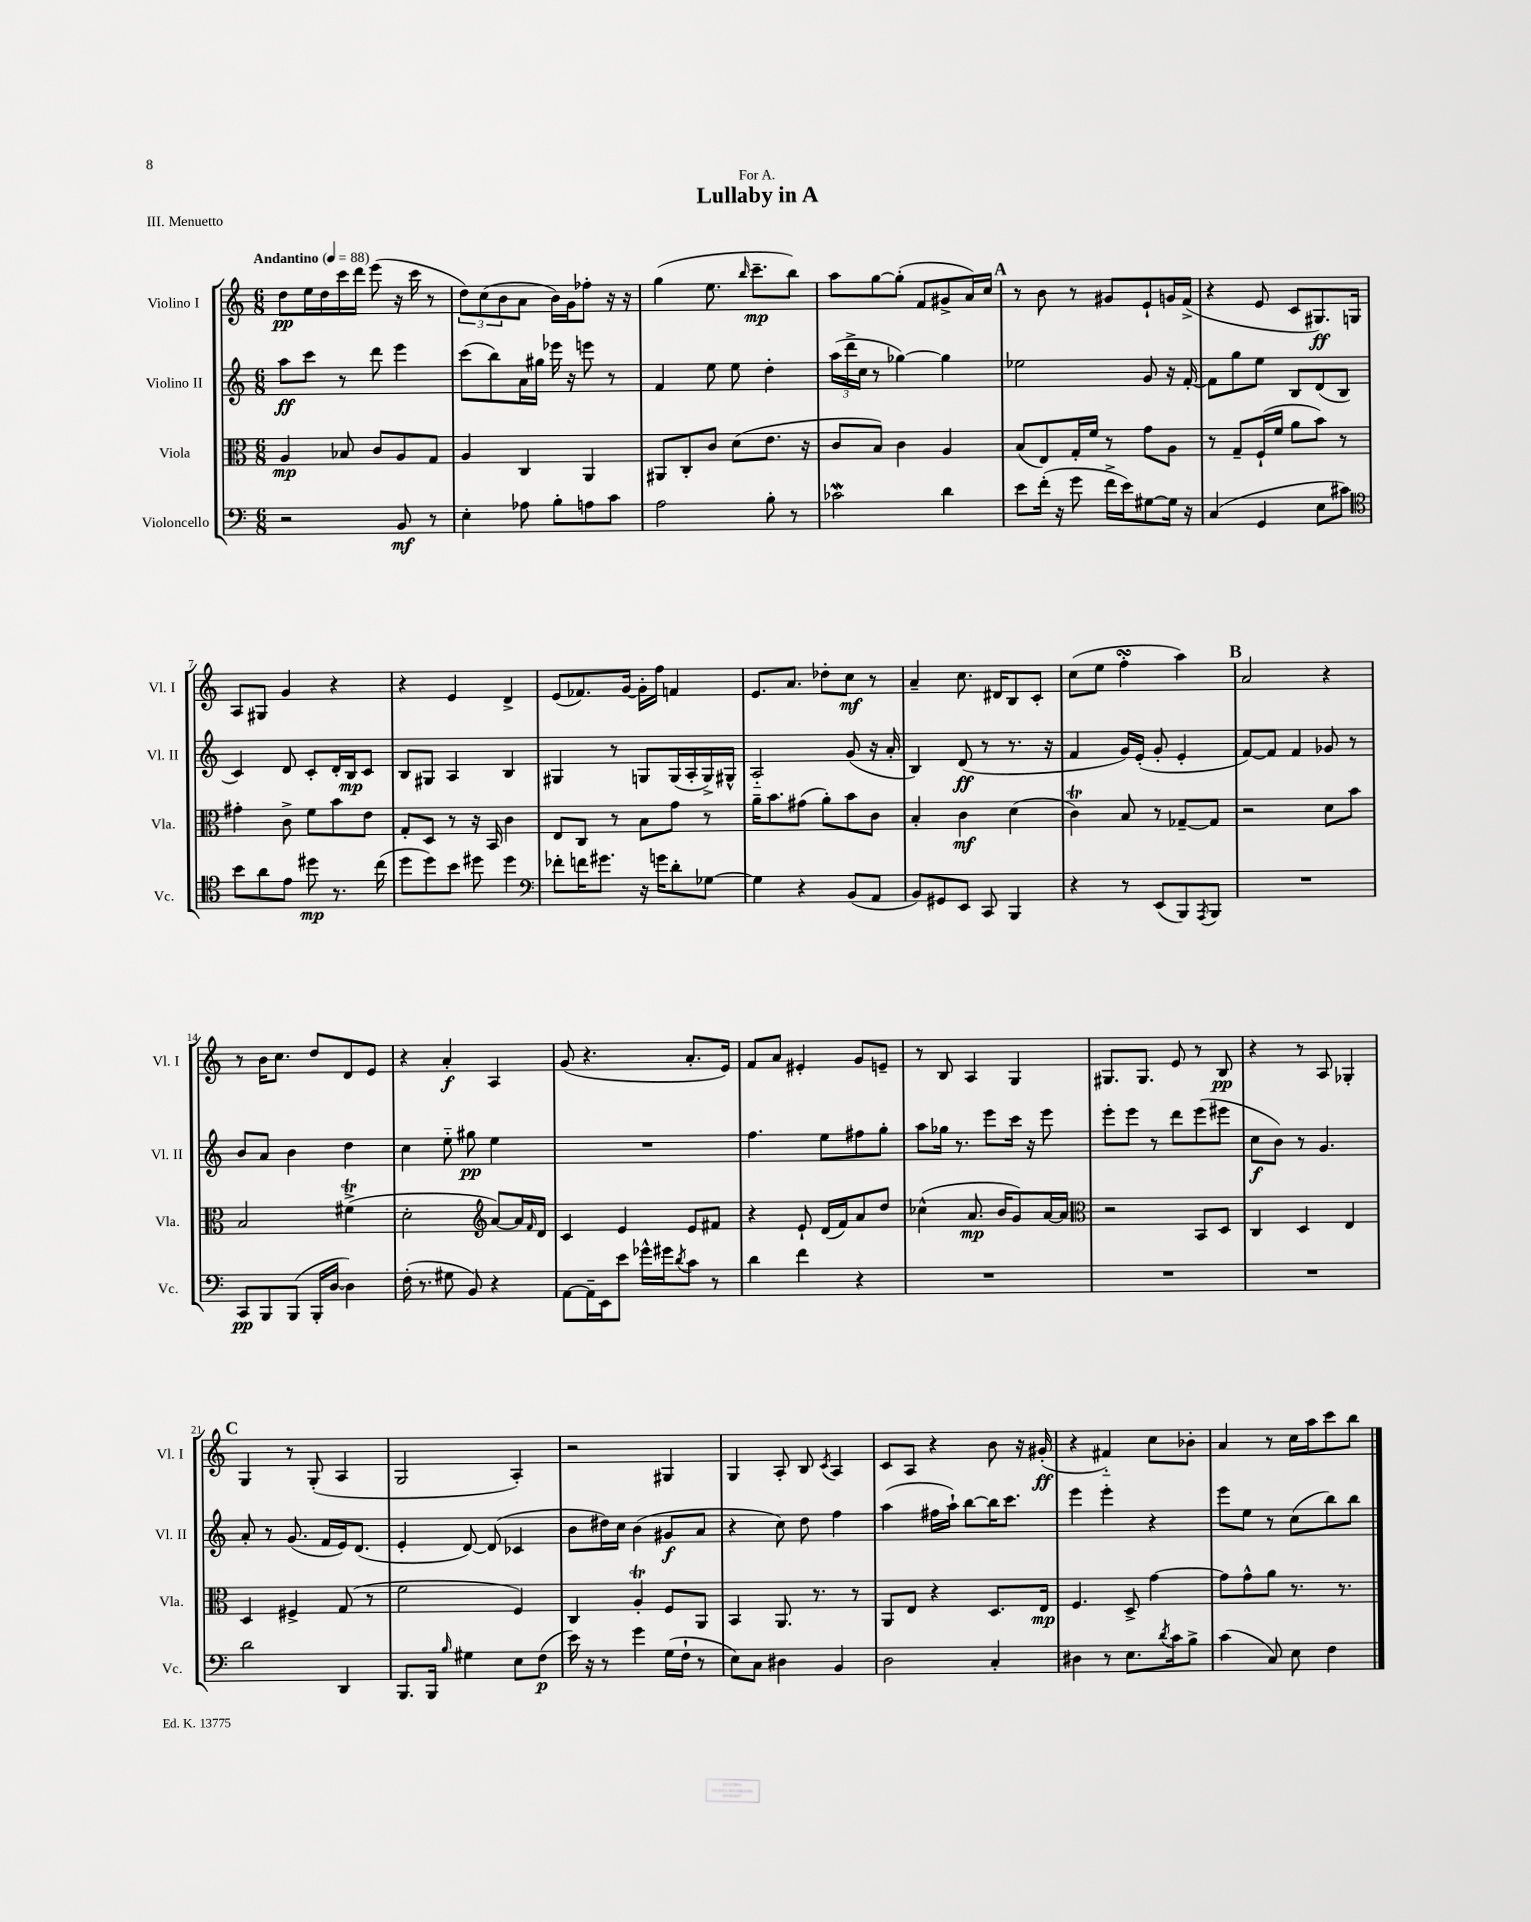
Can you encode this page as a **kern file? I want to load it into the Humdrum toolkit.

**kern	**kern	**kern	**kern
*staff4	*staff3	*staff2	*staff1
*clefF4	*clefC3	*clefG2	*clefG2
*k[]	*k[]	*k[]	*k[]
*M6/8	*M6/8	*M6/8	*M6/8
*MM88	*MM88	*MM88	*MM88
2r	4A/	8aa\L	8dd\L
.	.	8ccc\J	16ee\L
.	.	.	16dd\
.	8B-/	8r	16ccc\
.	.	.	16ddd\JJ
.	8c/L	8ddd\	(8eee\
8BB/	8A/	4eee\	16r
.	.	.	16ccc\
8r	8G/J	.	8r
=	=	=	=
4E'\	4A/	(8ccc\L	12dd\L)
.	.	.	(12cc\
.	.	8bb\)	.
.	.	.	12b\
8A-\	4C/	16a\L	8a\J
.	.	16gg#\JJ	.
8B'\L	.	16eee-\	16b\LL)
.	.	16r	16g\J
8A\	4AA/	8eee\	8ff-'\J
8c\J	.	8r	16r
.	.	.	16r
=	=	=	=
2A\	8AA#/L	4f/	(4gg\
.	8C'/	.	.
.	8c/J	8ee\	8.ee\
.	(8d\L	8ee\	.
.	.	.	16qqbb/
.	.	.	8.ccc~\L
8B'\	8.e\J	4dd'\	.
8r	.	.	8bb\J)
.	16r	.	.
=	=	=	=
2c-\	8c/L	(24aa\LL	8aa\L
.	.	24ddd^\	.
.	.	24cc\JJ	.
.	8B/J)	8r	[8gg\
.	4c\	[4gg-\)	(8gg'\]J
.	.	.	8f/L
4d\	4A/	4gg-\]	8g#^/
.	.	.	16a/L)
.	.	.	16cc/JJ
=	=	=	=
8e\L	(8B/L	2ee-\	8r
(16f'\Jk	8E/)	.	8b\
16r	.	.	.
8g\	16G'/L	.	8r
.	16f/JJ	.	.
16f^\LL	8r	.	8g#/L
16e\J)	.	.	.
[8G#\	8g\L	8g/	8e`/
16G#\]Jk	8A\J	16r	16g/L
16r	.	[16f'/	(16f^/JJ
=	=	=	=
(4C/	8r	8f\]L	4r
.	8G~/L	8gg\	.
4GG/	(16F`/L	8ee\J	8e/
.	16f/JJ	.	.
.	8a\L	8B/L	8c/L
8E\L	8b\J)	(8d/	8.G#/)
8c#\J)	8r	8B/J	.
.	.	.	16G/Jk
=	=	=	=
*clefC4	*	*	*
8b\L	4g#'\	4c/)	8A/L
8a\	.	.	8G#/J
8e\J	8c^\	8d/	4g/
8dd#\	8f\L	8c'/L	.
8.r	8b\	16d'/L	4r
.	.	16B/J	.
.	8e\J	8c/J	.
(16cc\	.	.	.
=	=	=	=
8dd\L	8G'/L	8B/L	4r
8dd\)	8D/J	8G#/J	.
8b\J	8r	4A/	4e/
8dd#\	16r	.	.
.	16BB/	.	.
4dd#\	4c\	4B/	4d^/
=	=	=	=
*clefF4	*	*	*
8f-'\L	8E/L	4G#/	(8e/L
16f\K	8C/J	.	8.f-/)
8.g#\J	.	.	.
.	8r	8r	.
.	.	.	[16g/Jk
16r	8B\L	8G/L	16g'\]LL
16g\LK	.	.	16ff\JJ
8d'\	8g\J	(16G/L	4f/
.	.	16A'/	.
[8G-\J	8r	16G^/)	.
.	.	16G#^^/JJ	.
=	=	=	=
4G-\]	16a~\LK	2A'~/	8.e/L
.	8.b\	.	.
.	.	.	8.a/J
4r	(8g#\J	.	.
.	8a'\L)	.	8dd-'\L
(8BB/L	8b\	(8g/	8cc\J
8AA/J	8c\J	16r	8r
.	.	16a'/	.
=	=	=	=
8BB/L)	4B'/	4B/)	4a~/
8GG#/	.	.	.
8EE/J	4c\	(8d/	8.cc\
8CC/	.	8r	.
.	.	.	16d#/LK
4BBB/	(4d\	8.r	8B/
.	.	.	8c'/J
.	.	16r	.
=	=	=	=
4r	4c\)	4f/	(8cc\L
.	.	.	8ee\J
8r	8B/	16g/LL)	4ff'\
.	.	(16e'/JJ	.
(8EE/L	8r	8g'/	.
8BBB/)	[8G-~/L	4e'/	4aa\)
8qAAA/	.	.	.
8BBB/J	8G-/]J	.	.
=	=	=	=
2.r	2r	[8f/L)	2a/
.	.	8f/]J	.
.	.	4f/	.
.	8d\L	8g-/	4r
.	8b\J	8r	.
=	=	=	=
8CC/L	2B/	8b/L	8r
8BBB/	.	8a/J	16b\LK
.	.	.	8.cc\J
(8BBB/J	.	4b\	.
16BBB'/LL	.	.	8dd/L
[16D/JJ	.	.	.
4D\])	(4f#^\	4dd\	8d/
.	.	.	8e/J
=	=	=	=
(16F'\	2d'\	4cc\	4r
8.r	.	.	.
8G#\	.	8ee'~\	4a'/
8BB/)	.	8gg#\	.
*	*clefG2	*	*
4r	[8a/L)	4ee\	4A/
.	16a/]L	.	.
.	16qqf/	.	.
.	16d/JJ	.	.
=	=	=	=
[8AA\L	4c/	2.r	(8g/
16AA~\]L	.	.	4.r
16EE\J	.	.	.
8e\J	4e/	.	.
16g-^^\LL	.	.	.
16g#\J	.	.	.
8qd/	.	.	.
8c\J	8e/L	.	8.a'/L
8r	8f#/J	.	.
.	.	.	16e/Jk)
=	=	=	=
4d\	4r	4.ff\	8f/L
.	.	.	8a/J
4f\	8e`/	.	4e#'/
.	(16d/LL	8ee\L	.
.	16f/J)	.	.
4r	8a/	8ff#\	8g/L
.	8dd/J	8gg'\J	8e~/J
=	=	=	=
2.r	(4cc-^^\	8aa\L	8r
.	.	16gg-\Jk	8B/
.	.	8.r	.
.	8.a/	.	4A/
.	.	8eee\L	.
.	16b/LK	.	.
.	8g/)	16ccc\Jk	4G/
.	.	16r	.
.	[16a/L	8eee\	.
.	16a/]JJ	.	.
=	=	=	=
*	*clefC3	*	*
2.r	2r	8eee'\L	8.G#/L
.	.	8eee\J	.
.	.	.	8.G#/J
.	.	8r	.
.	.	8ddd\L	8e/
.	8BB/L	(8eee\	8r
.	8D/J	8eee#\J	8B/
=	=	=	=
2.r	4C/	8cc\L	4r
.	.	8b\J)	.
.	4D/	8r	8r
.	.	4.g/	8A/
.	4E/	.	4G-'/
=	=	=	=
2d\	4D/	8a'/	4G/
.	.	8r	.
.	4F#^/	(8.g/	8r
.	.	.	(8G'/
.	.	16f/LL	.
4DD/	(8G/	16e/J)	4A/
.	.	(8.d/J	.
.	8r	.	.
=	=	=	=
8.BBB/L	2f\	4e'/	2G/
16BBB/Jk	.	.	.
16qqB/	.	.	.
4G#\	.	[8d/)	.
.	.	(8d/]	.
8E\L	4F/)	4c-/	4A'/)
(8F\J	.	.	.
=	=	=	=
16e\)	4C/	8b\L	2r
16r	.	.	.
8r	.	16dd#\L)	.
.	.	16cc\JJ	.
4g\	4A'/	(4b\	.
(16G\LL	8F/L	8g#/L	4G#/
16F`\JJ	.	.	.
8r	8AA/J	8a/J	.
=	=	=	=
8E\L)	4BB/	4r	4G/
8C\J	.	.	.
4D#\	8.AA/	8cc\)	8A'/
.	.	8dd\	8B/
.	8.r	.	.
.	.	.	8qc/
4BB/	.	4ff\	4A/
.	8r	.	.
=	=	=	=
2D\	8AA/L	(4aa\	8c/L
.	8E/J	.	8A/J
.	4r	16ff#\LL	4r
.	.	16aa`\JJ)	.
.	.	[8bb\L	.
4C'/	8.D/L	16bb\]K	8b\
.	.	8.ccc\J	.
.	.	.	16r
.	16E/Jk	.	(16g#'/
=	=	=	=
4D#\	4.F/	4eee\	4r
8r	.	4eee'\	4f#'~/)
8.E\L	8D^/	.	.
.	[4g\	4r	8cc\L
8qd/	.	.	.
16c\k	.	.	.
8B^\J	.	.	8b-'\J
=	=	=	=
(4c\	8g\]L	8eee\L	4a/
.	8g^^\	8ee\J	.
8C/)	8a\J	8r	8r
8E\	8.r	(8cc\L	16cc\LL
.	.	.	16aa\J
4F\	.	8bb\)	8ccc\
.	8.r	.	.
.	.	8bb\J	8bb\J
==	==	==	==
*-	*-	*-	*-
